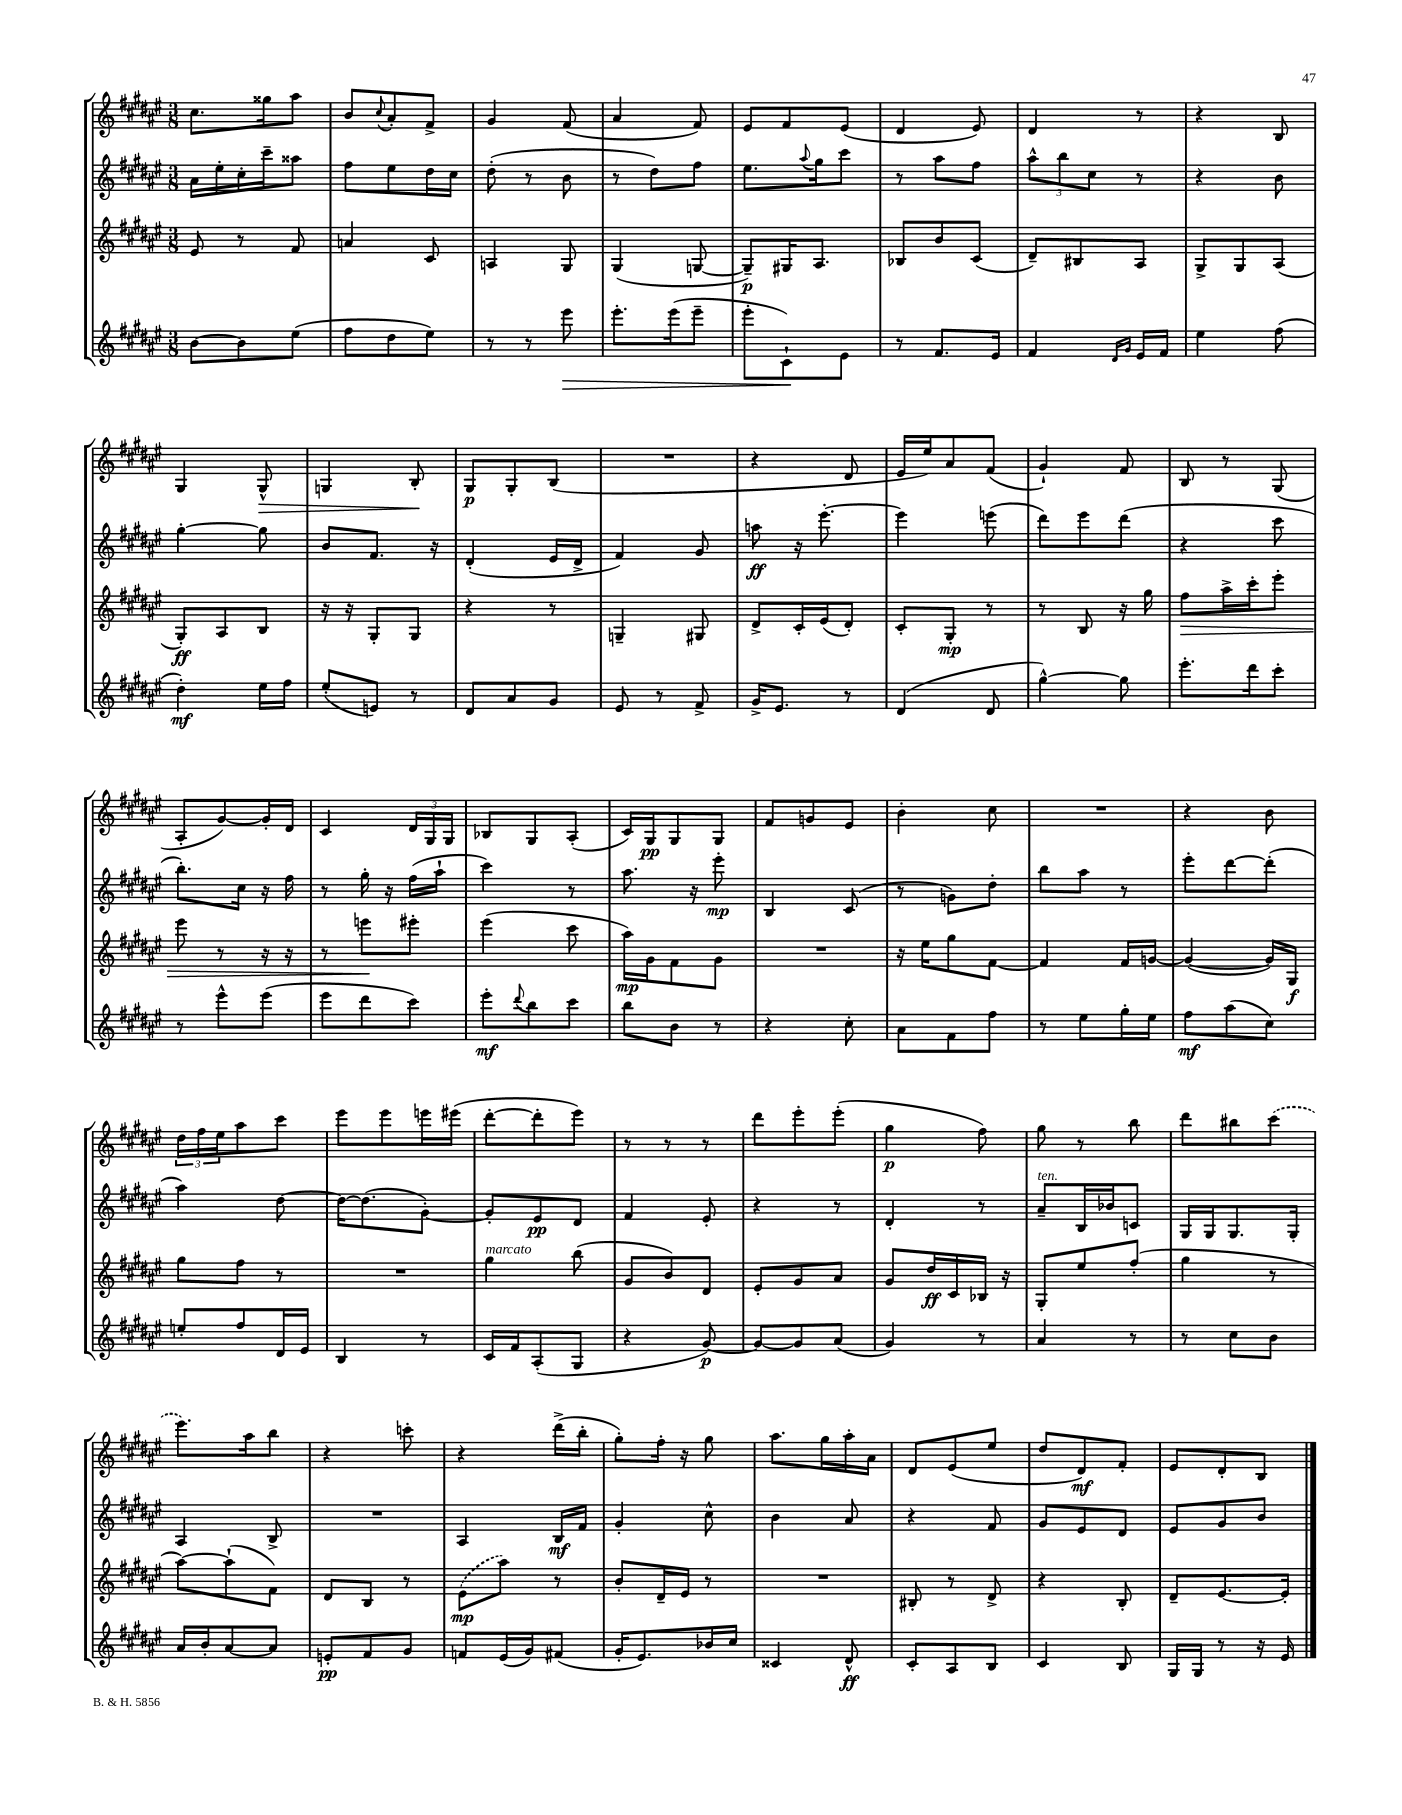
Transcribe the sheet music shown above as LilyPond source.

<<
\new StaffGroup <<
\new Staff = "s0" {
    \clef treble \key fis \major \numericTimeSignature \time 3/8
    cis''8. gisis''16 ais''8 |
    b'8 \appoggiatura { cis''8 } ais'8-. fis'8-> |
    gis'4 fis'8( |
    ais'4 fis'8) |
    eis'8 fis'8 eis'8( |
    dis'4 eis'8) |
    dis'4 r8 |
    r4 b8 |
    gis4 gis8-^\> |
    g4 b8-.\! |
    gis8\p gis8-. b8( |
    R4. |
    r4 dis'8 |
    eis'16 eis''16) ais'8 fis'8( |
    gis'4-!) fis'8 |
    b8 r8 gis8( |
    ais8-. gis'8~) gis'16-. dis'16 |
    cis'4 \tuplet 3/2 { dis'16 gis16 gis16 } |
    bes8 gis8 ais8-.( |
    cis'16) gis16\pp gis8 gis8 |
    fis'8 g'8 eis'8 |
    b'4-. cis''8 |
    R4. |
    r4 b'8 |
    \tuplet 3/2 { dis''16 fis''16 eis''16 } ais''8 cis'''8 |
    eis'''8 eis'''8 e'''16 eis'''16( |
    dis'''8~-. dis'''8-. eis'''8) |
    r8 r8 r8 |
    dis'''8 eis'''8-. eis'''8-.( |
    gis''4\p fis''8) |
    gis''8 r8 b''8 |
    dis'''8 bis''8 \once \slurDashed cis'''8( |
    eis'''8.) ais''16 b''8 |
    r4 c'''8-. |
    r4 dis'''16->( b''16-. |
    gis''8-.) fis''16-. r16 gis''8 |
    ais''8. gis''16 ais''16-. ais'16 |
    dis'8 eis'8( eis''8 |
    dis''8 dis'8\mf) fis'8-. |
    eis'8 dis'8-. b8 \bar "|." |
}
\new Staff = "s1" {
    \clef treble \key fis \major \numericTimeSignature \time 3/8
    ais'16 eis''16-. cis''16-. cis'''16-- aisis''8 |
    fis''8 eis''8 dis''16 cis''16 |
    dis''8-.( r8 b'8 |
    r8 dis''8) fis''8 |
    eis''8. \appoggiatura { ais''8 } gis''16 cis'''8 |
    r8 ais''8 fis''8 |
    \tuplet 3/2 { ais''8-^ b''8 cis''8 } r8 |
    r4 b'8 |
    gis''4~-. gis''8 |
    b'8 fis'8. r16 |
    dis'4-.( eis'16 dis'16-> |
    fis'4) gis'8 |
    a''8\ff r16 eis'''8.~-. |
    eis'''4 e'''8( |
    dis'''8) eis'''8 dis'''8( |
    r4 cis'''8 |
    b''8.-.) cis''16 r16 fis''16 |
    r8 gis''16-. r16 fis''16( ais''16-! |
    cis'''4) r8 |
    ais''8. r16 eis'''8-.\mp |
    b4 cis'8( |
    r8 g'8) dis''8-. |
    b''8 ais''8 r8 |
    eis'''8-. dis'''8~ dis'''8-.( |
    ais''4) dis''8~ |
    dis''16~ dis''8.( gis'8~-.) |
    gis'8-. eis'8\pp dis'8 |
    fis'4 eis'8-. |
    r4 r8 |
    dis'4-. r8 |
    ais'8--^\markup { \italic "ten." } b16 bes'16 c'8 |
    gis16 gis16 gis8. gis16-. |
    ais4 b8-> |
    R4. |
    ais4 b16\mf fis'16 |
    gis'4-. cis''8-^ |
    b'4 ais'8 |
    r4 fis'8 |
    gis'8 eis'8 dis'8 |
    eis'8 gis'8 b'8 \bar "|." |
}
\new Staff = "s2" {
    \clef treble \key fis \major \numericTimeSignature \time 3/8
    eis'8 r8 fis'8 |
    a'4 cis'8 |
    a4 gis8 |
    gis4( g8~ |
    g8--\p) gis16 ais8. |
    bes8 b'8 cis'8( |
    dis'8--) bis8 ais8 |
    gis8-> gis8 ais8( |
    gis8-.\ff) ais8 b8 |
    r16 r16 gis8-. gis8 |
    r4 r8 |
    g4-- gis8 |
    dis'8-> cis'16-. eis'16( dis'8-.) |
    cis'8-. gis8-.\mp r8 |
    r8 b8 r16 gis''16 |
    fis''8\> ais''16-> cis'''16-. eis'''8-. |
    eis'''8 r8 r16 r16 |
    r8 e'''8\! eis'''8-. |
    eis'''4( cis'''8 |
    ais''16\mp) gis'16 fis'8 gis'8 |
    R4. |
    r16 eis''16 gis''8 fis'8~ |
    fis'4 fis'16 g'16~ |
    g'4~( g'16) gis16\f |
    gis''8 fis''8 r8 |
    R4. |
    gis''4^\markup { \italic "marcato" } b''8( |
    gis'8 b'8) dis'8 |
    eis'8-. gis'8 ais'8 |
    gis'8 dis''16\ff cis'16 bes16 r16 |
    gis8-. eis''8 fis''8-.( |
    gis''4 r8 |
    ais''8~) ais''8-!( fis'8) |
    dis'8 b8 r8 |
    \once \slurDashed eis'8\mp( ais''8) r8 |
    b'8-. dis'16-- eis'16 r8 |
    R4. |
    bis8-. r8 dis'8-> |
    r4 b8-. |
    dis'8-- eis'8.~ eis'16-. \bar "|." |
}
\new Staff = "s3" {
    \clef treble \key fis \major \numericTimeSignature \time 3/8
    b'8~ b'8 eis''8( |
    fis''8 dis''8 eis''8) |
    r8 r8 eis'''8\> |
    eis'''8.-. eis'''16( eis'''8-- |
    eis'''8-. cis'8-!\!) eis'8 |
    r8 fis'8. eis'16 |
    fis'4 \grace { dis'16 gis'16 } eis'16 fis'16 |
    eis''4 fis''8( |
    dis''4-.\mf) eis''16 fis''16 |
    eis''8-.( e'8) r8 |
    dis'8 ais'8 gis'8 |
    eis'8 r8 fis'8-> |
    gis'16-> eis'8. r8 |
    dis'4( dis'8 |
    gis''4~-^) gis''8 |
    eis'''8.-. dis'''16 cis'''8-. |
    r8 eis'''8-^ eis'''8( |
    eis'''8 dis'''8 cis'''8) |
    eis'''8-.\mf \appoggiatura { dis'''8 } b''8 cis'''8 |
    b''8 b'8 r8 |
    r4 cis''8-. |
    ais'8 fis'8 fis''8 |
    r8 eis''8 gis''16-. eis''16 |
    fis''8\mf ais''8( cis''8) |
    e''8-. fis''8 dis'16 eis'16 |
    b4 r8 |
    cis'16 fis'16 ais8-.( gis8 |
    r4 gis'8~\p) |
    gis'8~ gis'8 ais'8( |
    gis'4) r8 |
    ais'4 r8 |
    r8 cis''8 b'8 |
    ais'16 b'16-. ais'8~ ais'8 |
    e'8-.\pp fis'8 gis'8 |
    f'8 eis'16( gis'16) fis'8( |
    gis'16-. eis'8.) bes'16 cis''16 |
    cisis'4 dis'8-^\ff |
    cis'8-. ais8 b8 |
    cis'4 b8 |
    gis16 gis16 r8 r16 eis'16 \bar "|." |
}
>>
>>
\layout { \context { \Score \remove "Bar_number_engraver" } }
